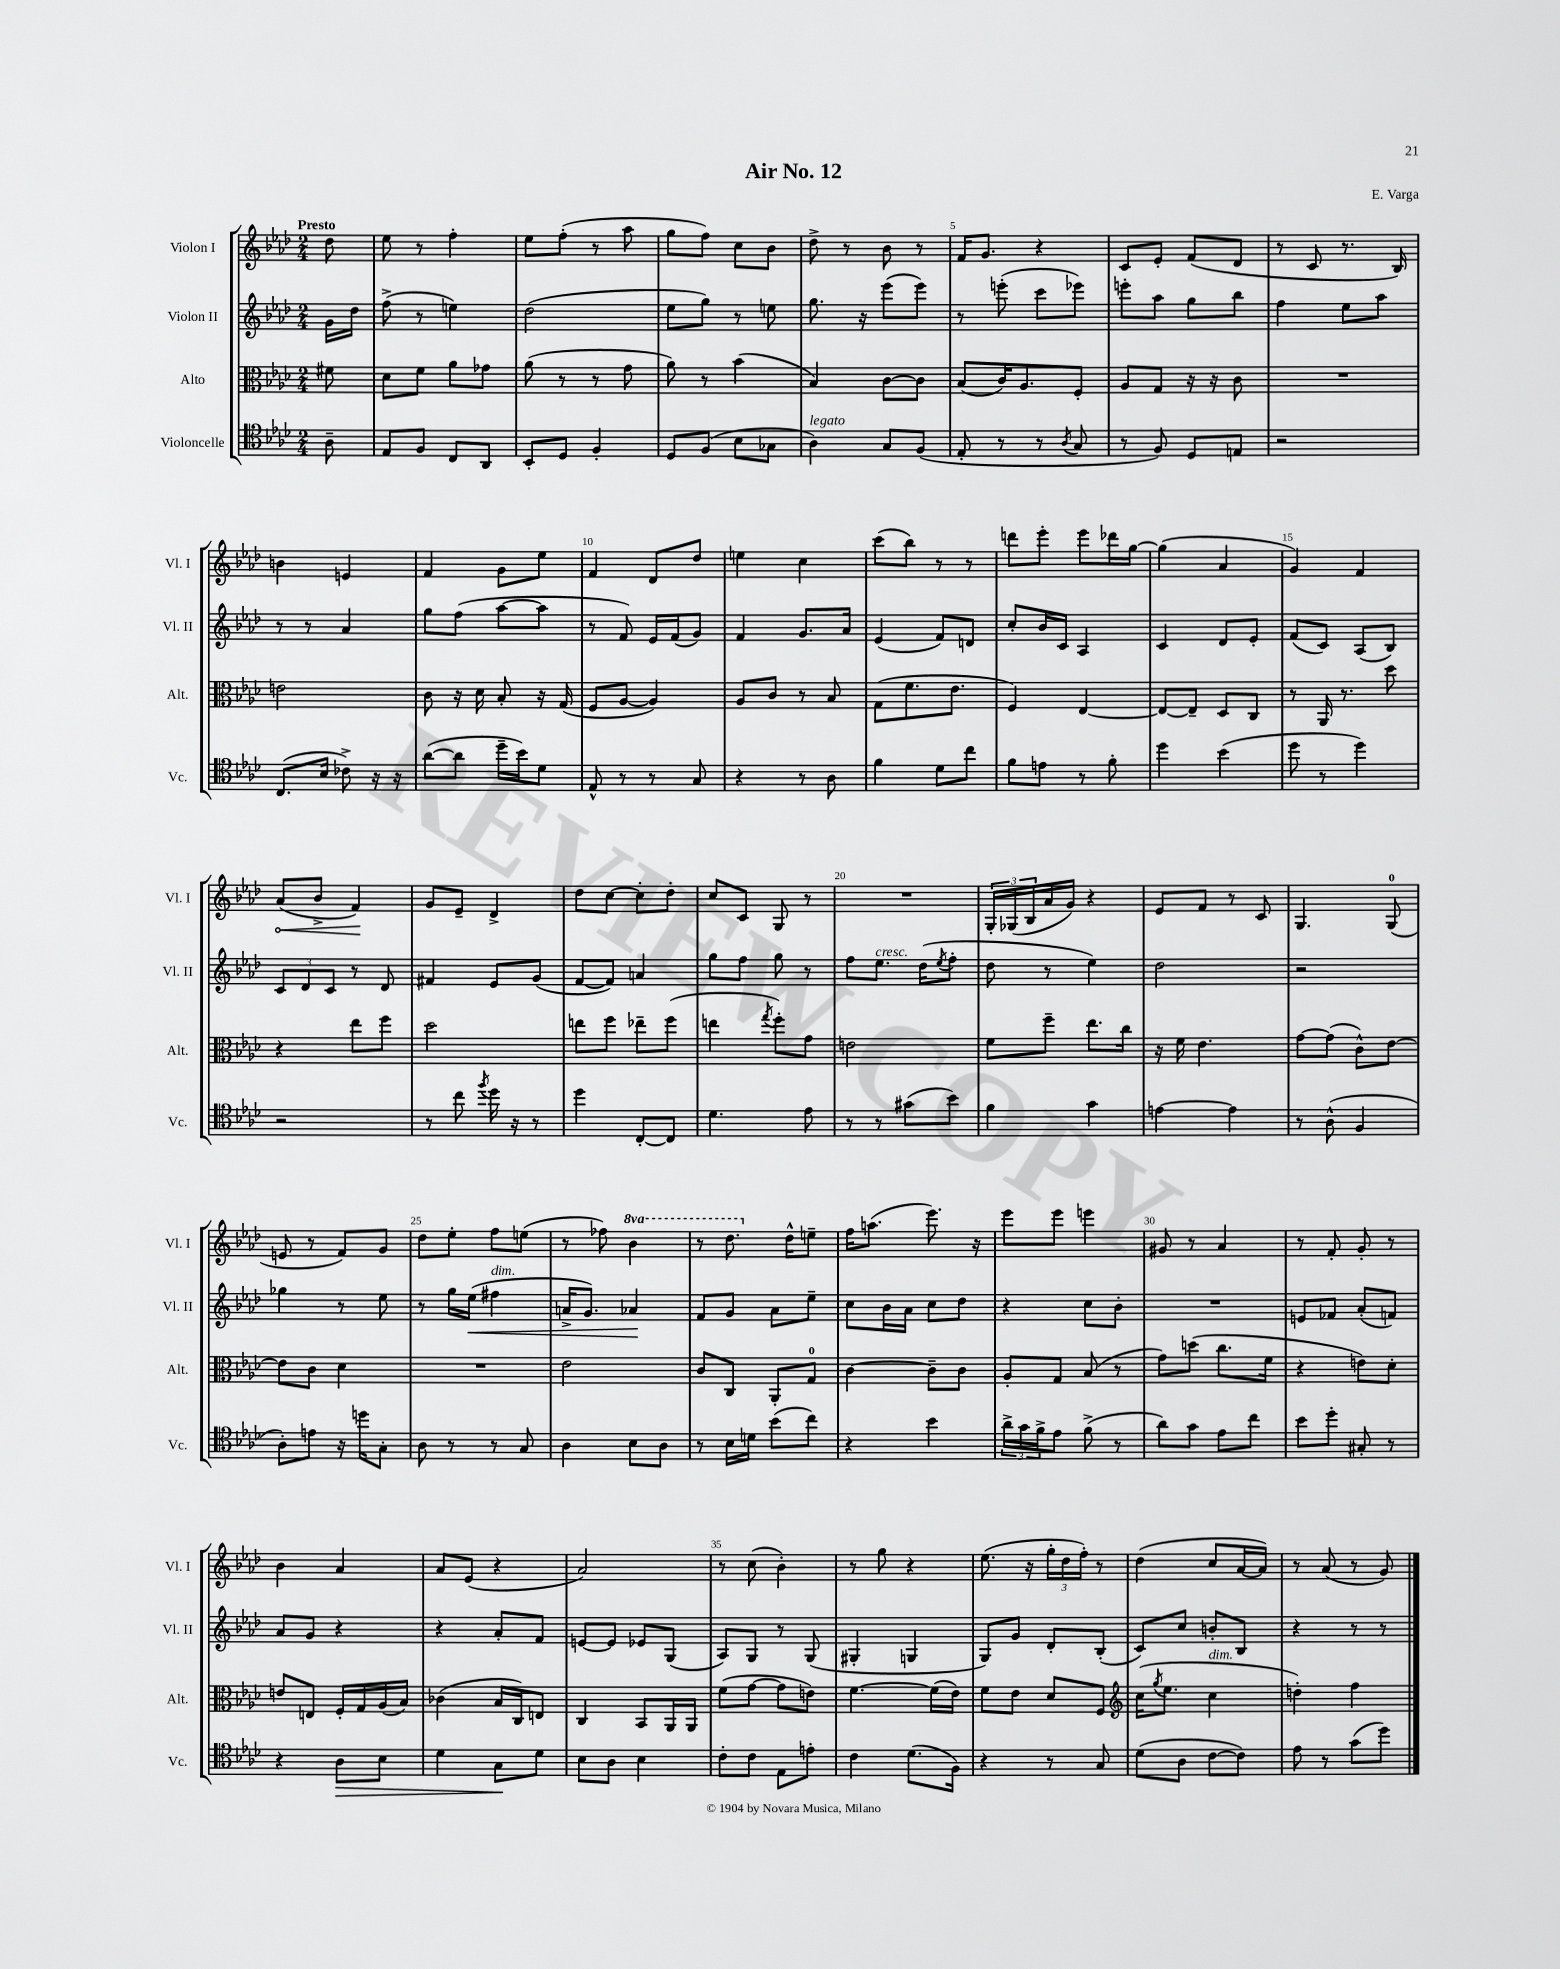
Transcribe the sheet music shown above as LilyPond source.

\header { title = "Air No. 12" composer = "E. Varga" }
<<
\new StaffGroup <<
\new Staff = "s0" \with { instrumentName = "Violon I" shortInstrumentName = "Vl. I" } {
    \clef treble \key aes \major \numericTimeSignature \time 2/4 \set Staff.ottavationMarkups = #ottavation-simple-ordinals \partial 8 \tempo "Presto"
    des''8 |
    ees''8 r8 f''4-. |
    ees''8 f''8-.( r8 aes''8 |
    g''8 f''8) c''8 bes'8 |
    des''8-> r8 bes'8 r8 |
    f'16 g'8. r4 |
    c'8 ees'8-. f'8( des'8 |
    r8 c'8 r8. bes16) |
    b'4 e'4 |
    f'4 g'8 ees''8 |
    f'4 des'8 des''8 |
    e''4 c''4 |
    c'''8( bes''8) r8 r8 |
    d'''8 ees'''8-. ees'''8 des'''16 g''16~ |
    g''4( aes'4 |
    g'4) f'4 |
    \once \override Hairpin.circled-tip = ##t aes'8\<( bes'8-> f'4\!) |
    g'8 ees'8-- des'4-> |
    des''8 c''8~ c''8-. des''8-. |
    c''8 c'8 g8 r8 |
    R2 |
    \tuplet 3/2 { g16-. ges16( bes16 } aes'16 g'16) r4 |
    ees'8 f'8 r8 c'8 |
    g4. g8-0( |
    e'8 r8 f'8) g'8 |
    des''8 ees''8-. f''8 e''8( |
    r8 fes''8) \ottava #1 bes''4 |
    r8 des'''8. \ottava #0 des''16-^ e''8-- |
    f''16 a''8.( ees'''8.) r16 |
    ees'''8 ees'''8 e'''4 |
    gis'8 r8 aes'4 |
    r8 f'8-. g'8-. r8 |
    bes'4 aes'4 |
    aes'8 ees'8( r4 |
    aes'2) |
    r8 c''8( bes'4-.) |
    r8 g''8 r4 |
    ees''8.( r16 \tuplet 3/2 { g''16-. des''16 f''16-.) } r8 |
    des''4( c''8 aes'16~ aes'16) |
    r8 aes'8( r8 g'8) \bar "|." |
}
\new Staff = "s1" \with { instrumentName = "Violon II" shortInstrumentName = "Vl. II" } {
    \clef treble \key aes \major \numericTimeSignature \time 2/4 \partial 8
    g'16 des''16 |
    f''8->( r8 e''4) |
    des''2( |
    ees''8 g''8) r8 e''8 |
    g''8. r16 ees'''8( ees'''8) |
    r8 e'''8-.( c'''8 ees'''8) |
    e'''8-. aes''8 g''8 bes''8 |
    f''4 ees''8 aes''8 |
    r8 r8 aes'4 |
    g''8 f''8( aes''8~ aes''8 |
    r8 f'8) ees'16 f'16( g'8) |
    f'4 g'8. aes'16 |
    ees'4( f'8) d'8 |
    c''8-. bes'16 c'16 aes4 |
    c'4 des'8 ees'8-. |
    f'8( c'8) aes8( bes8) |
    \tuplet 3/2 { c'8 des'8 c'8 } r8 des'8 |
    fis'4 ees'8 g'8( |
    f'8~ f'8) a'4 |
    g''8 f''8 g''8 r8 |
    f''8 ees''8.^\markup { \italic "cresc." } des''16( \acciaccatura { ees''8 } f''8-. |
    des''8 r8 ees''4) |
    des''2 |
    r2 |
    ges''4 r8 ees''8 |
    r8 g''16 ees''16\<( fis''4^\markup { \italic "dim." } |
    a'16-> g'8.) aes'4\! |
    f'8 g'8 aes'8 ees''8-- |
    c''8 bes'16 aes'16 c''8 des''8 |
    r4 c''8 bes'8-. |
    R2 |
    e'8 fes'8 aes'8-.( f'8) |
    aes'8 g'8 r4 |
    r4 aes'8-. f'8 |
    e'8~ e'8 ees'8 g8( |
    aes8) g8 r8 g8( |
    gis4-. g4 |
    g8) g'8 des'8-. bes8-.( |
    c'8) c''8 b'8-. bes8 |
    r4 r8 r8 \bar "|." |
}
\new Staff = "s2" \with { instrumentName = "Alto" shortInstrumentName = "Alt." } {
    \clef alto \key aes \major \numericTimeSignature \time 2/4 \partial 8
    fis'8 |
    des'8 f'8 aes'8 ges'8 |
    aes'8( r8 r8 g'8 |
    aes'8) r8 bes'4( |
    bes4) c'8~ c'8 |
    bes8( c'16) aes8. f8-. |
    aes8 g8 r16 r16 c'8 |
    R2 |
    e'2 |
    c'8 r16 des'16 bes8-. r16 g16( |
    f8 aes8~ aes4) |
    aes8 c'8 r8 bes8 |
    g8( f'8. ees'8. |
    f4) ees4~ |
    ees8~ ees8-- des8 c8 |
    r8 aes,16 r8. des''8 |
    r4 ees''8 f''8 |
    des''2 |
    e''8 f''8 ees''8-- f''8( |
    e''4 \acciaccatura { g''8 } f''8-.) g'8 |
    e'2 |
    f'8 f''8-- ees''8. c''16 |
    r16 f'16 ees'4. |
    g'8~ g'8( c'8-^) ees'8~ |
    ees'8 c'8 des'4 |
    R2 |
    ees'2 |
    c'8 c8 aes,8-. g8-0 |
    c'4~ c'8-- c'8 |
    aes8-. g8 bes8( r8 |
    g'8) d''8( c''8. f'16 |
    r4 e'8) des'8-. |
    e'8 e8 f16-. g16 aes16( bes16) |
    ces'4( bes16 c16) e8 |
    c4 bes,8 aes,16 aes,16 |
    f'8( g'8~ g'8 e'8) |
    f'4.~ f'16( ees'16) |
    f'8 ees'8 des'8 f8 |
    \clef treble c''16( \acciaccatura { g''8 } ees''8. c''4^\markup { \italic "dim." } |
    d''4-.) f''4 \bar "|." |
}
\new Staff = "s3" \with { instrumentName = "Violoncelle" shortInstrumentName = "Vc." } {
    \clef tenor \key aes \major \numericTimeSignature \time 2/4 \partial 8
    aes8-- |
    ees8 f8 c8 aes,8 |
    bes,8-. des8 f4-. |
    des8 f8( bes8 ges8 |
    aes4^\markup { \italic "legato" }) g8 f8( |
    ees8-. r8 r8 \acciaccatura { aes8 } g8 |
    r8 f8) des8 e8 |
    r2 |
    c8.( bes16 ces'8->) r16 r16 |
    aes'8~( aes'8 des''16-- bes'16) des'8 |
    ees8-^ r8 r8 g8 |
    r4 r8 aes8 |
    f'4 des'8 c''8 |
    f'8 e'8 r8 f'8-. |
    des''4 bes'4( |
    des''8 r8 des''4) |
    r2 |
    r8 c''8 \acciaccatura { f''8 } des''16 r16 r8 |
    des''4 c8~-. c8 |
    des'4. ees'8 |
    r8 r8 gis'8( bes'8) |
    f'4 g'4 |
    e'4~ e'4 |
    r8 aes8-^( f4 |
    aes8-.) e'8 r16 d''16 g8-. |
    aes8 r8 r8 g8 |
    aes4 bes8 aes8 |
    r8 bes16 d'16 bes'8( c''8) |
    r4 bes'4 |
    \tuplet 3/2 { aes'16-> g'16 f'16-> } ees'8 f'8->( r8 |
    aes'8) g'8 ees'8 c''8 |
    bes'8 des''8-. gis8-. r8 |
    r4 aes8\> bes8 |
    des'4 g8\! des'8 |
    bes8 aes8 bes4 |
    c'8-. c'8 ees8 e'8-. |
    c'4 des'8.( f16) |
    r4 r8 g8 |
    des'8( aes8 c'8~ c'8) |
    ees'8 r8 g'8( des''8) \bar "|." |
}
>>
>>
\layout { \context { \Score \override BarNumber.break-visibility = ##(#f #t #t) barNumberVisibility = #(every-nth-bar-number-visible 5) } }
